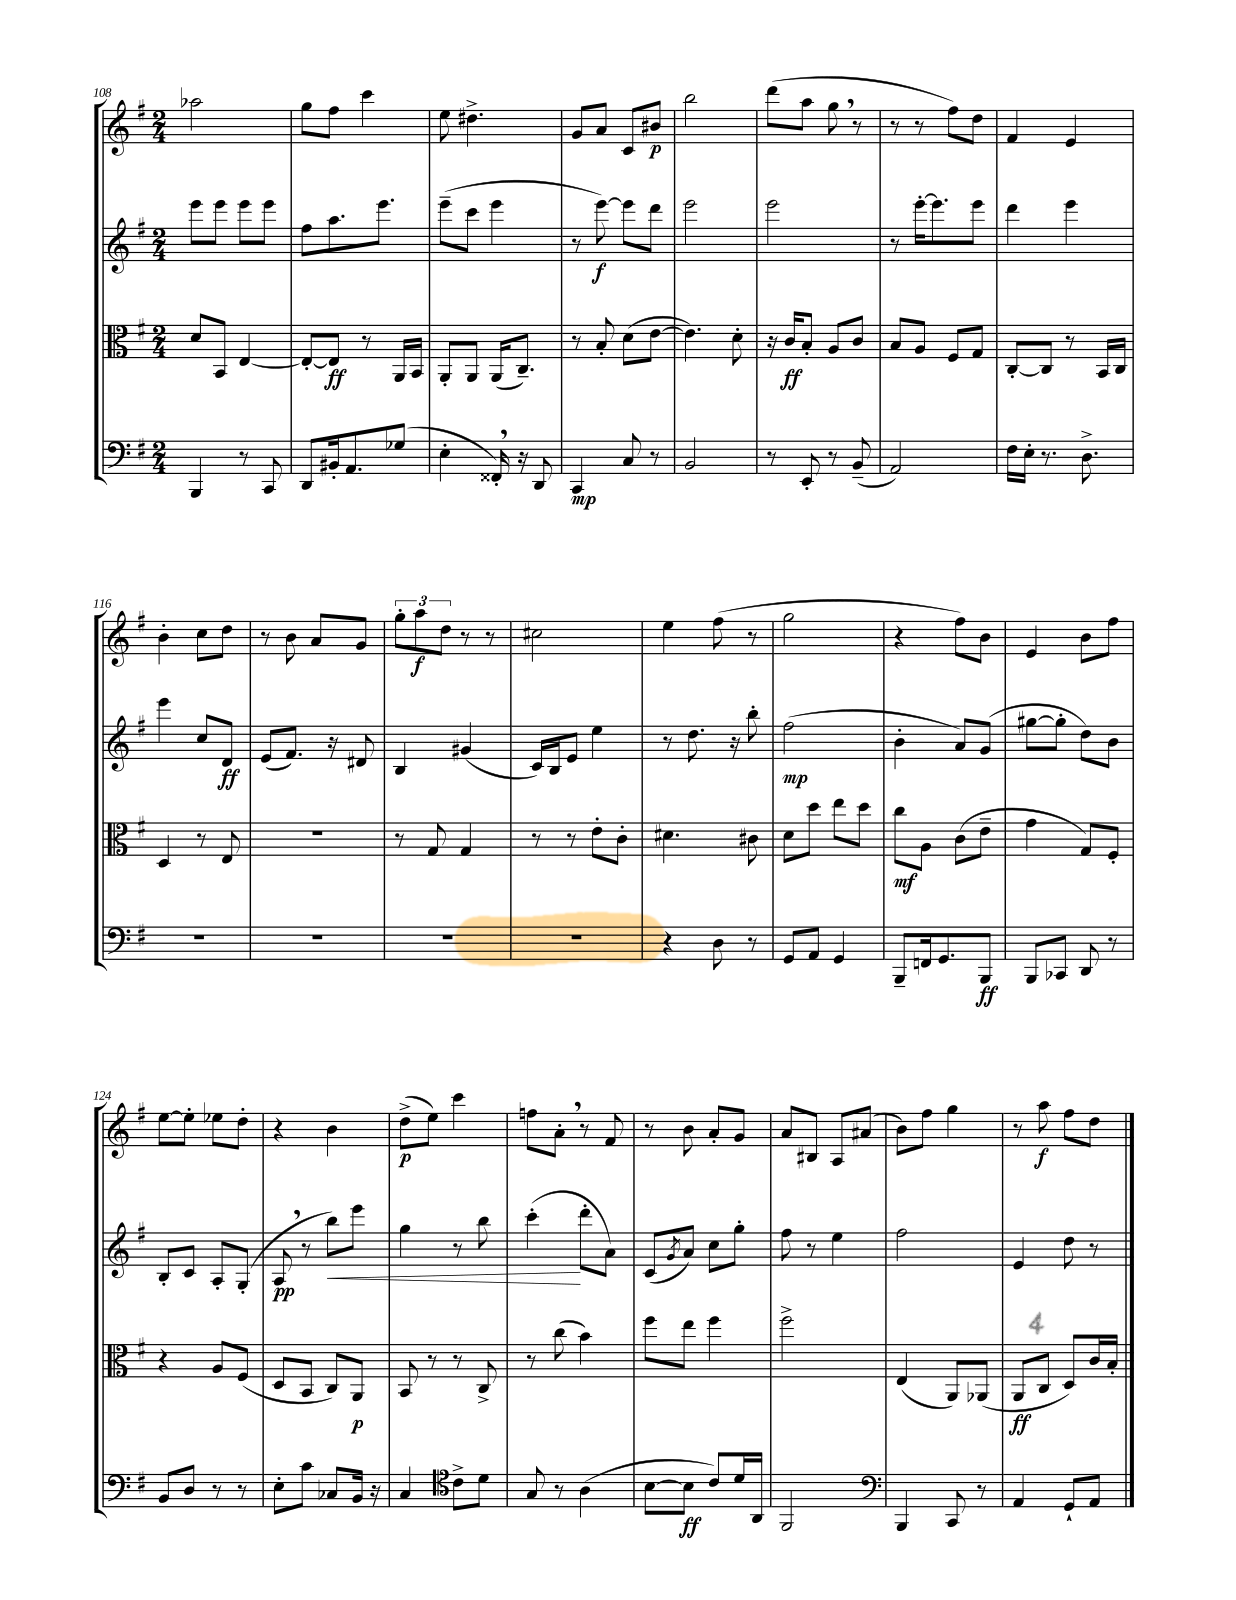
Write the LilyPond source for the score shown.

<<
\new StaffGroup <<
\new Staff = "s0" {
    \clef treble \key g \major \numericTimeSignature \time 2/4
    aes''2 |
    g''8 fis''8 c'''4 |
    e''8 dis''4.-> |
    g'8 a'8 c'8 bis'8\p |
    b''2 |
    d'''8( a''8 g''8 \breathe r8 |
    r8 r8 fis''8) d''8 |
    fis'4 e'4 |
    b'4-. c''8 d''8 |
    r8 b'8 a'8 g'8 |
    \tuplet 3/2 { g''8-. a''8\f d''8 } r8 r8 |
    cis''2 |
    e''4 fis''8( r8 |
    g''2 |
    r4 fis''8) b'8 |
    e'4 b'8 fis''8 |
    e''8~ e''8-. ees''8 d''8-. |
    r4 b'4 |
    d''8->\p( e''8) c'''4 |
    f''8 a'8-. \breathe r8 fis'8 |
    r8 b'8 a'8-. g'8 |
    a'8 bis8 a8 ais'8( |
    b'8) fis''8 g''4 |
    r8 a''8\f fis''8 d''8 \bar "|." |
}
\new Staff = "s1" {
    \clef treble \key g \major \numericTimeSignature \time 2/4
    e'''8 e'''8 e'''8 e'''8 |
    fis''8 a''8. e'''8. |
    e'''8--( c'''8 e'''4 |
    r8 e'''8~\f) e'''8 d'''8 |
    e'''2 |
    e'''2 |
    r8 e'''16~-. e'''8. e'''8 |
    d'''4 e'''4 |
    e'''4 c''8 d'8\ff |
    e'8( fis'8.) r16 dis'8 |
    b4 gis'4( |
    c'16) b16 e'8 e''4 |
    r8 d''8. r16 b''8-. |
    fis''2\mp( |
    b'4-. a'8) g'8( |
    gis''8~ gis''8-. d''8) b'8 |
    b8-. c'8 a8-. g8-.( |
    a8\pp \breathe r8 b''8\<) e'''8 |
    g''4 r8 b''8 |
    c'''4-.\!( d'''8-. a'8) |
    c'8( \acciaccatura { g'8 } a'8) c''8 g''8-. |
    fis''8 r8 e''4 |
    fis''2 |
    e'4 d''8 r8 \bar "|." |
}
\new Staff = "s2" {
    \clef alto \key g \major \numericTimeSignature \time 2/4
    d'8 b,8 e4~ |
    e8~-. e8\ff r8 a,16 b,16 |
    a,8-. a,8 a,16( c8.--) |
    r8 b8-. d'8( e'8~ |
    e'4.) d'8-. |
    r16 c'16\ff b8-. a8 c'8 |
    b8 a8 fis8 g8 |
    c8~-. c8 r8 b,16 c16 |
    d4 r8 e8 |
    R2 |
    r8 g8 g4 |
    r8 r8 e'8-. c'8-. |
    dis'4. cis'8 |
    d'8 d''8 e''8 d''8 |
    c''8\mf a8 c'8( e'8-- |
    g'4 g8) fis8-. |
    r4 a8 fis8( |
    d8 b,8 c8) a,8\p |
    b,8 r8 r8 c8-> |
    r8 c''8( b'4) |
    fis''8 e''8 fis''4 |
    fis''2-> |
    e4( a,8) aes,8( |
    a,8\ff c8 d8) c'16 b16-. \bar "|." |
}
\new Staff = "s3" {
    \clef bass \key g \major \numericTimeSignature \time 2/4
    b,,4 r8 c,8 |
    d,8 bis,16-. a,8. ges8( |
    e4-. fisis,16-.) \breathe r16 d,8 |
    c,4\mp c8 r8 |
    b,2 |
    r8 e,8-. r8 b,8--( |
    a,2) |
    fis16 e16-. r8. d8.-> |
    R2 |
    R2 |
    R2 |
    R2 |
    r4 d8 r8 |
    g,8 a,8 g,4 |
    b,,8-- f,16 g,8. b,,8\ff |
    b,,8 ces,8 d,8 r8 |
    b,8 d8 r8 r8 |
    e8-. c'8 ces8 b,16 r16 |
    c4 \clef tenor c'8-> d'8 |
    g8 r8 a4( |
    b8~ b8\ff c'8) d'16 a,16 |
    fis,2 |
    \clef bass b,,4 c,8 r8 |
    a,4 g,8-! a,8 \bar "|." |
}
>>
>>
\layout { \context { \Score currentBarNumber = #108 } }
